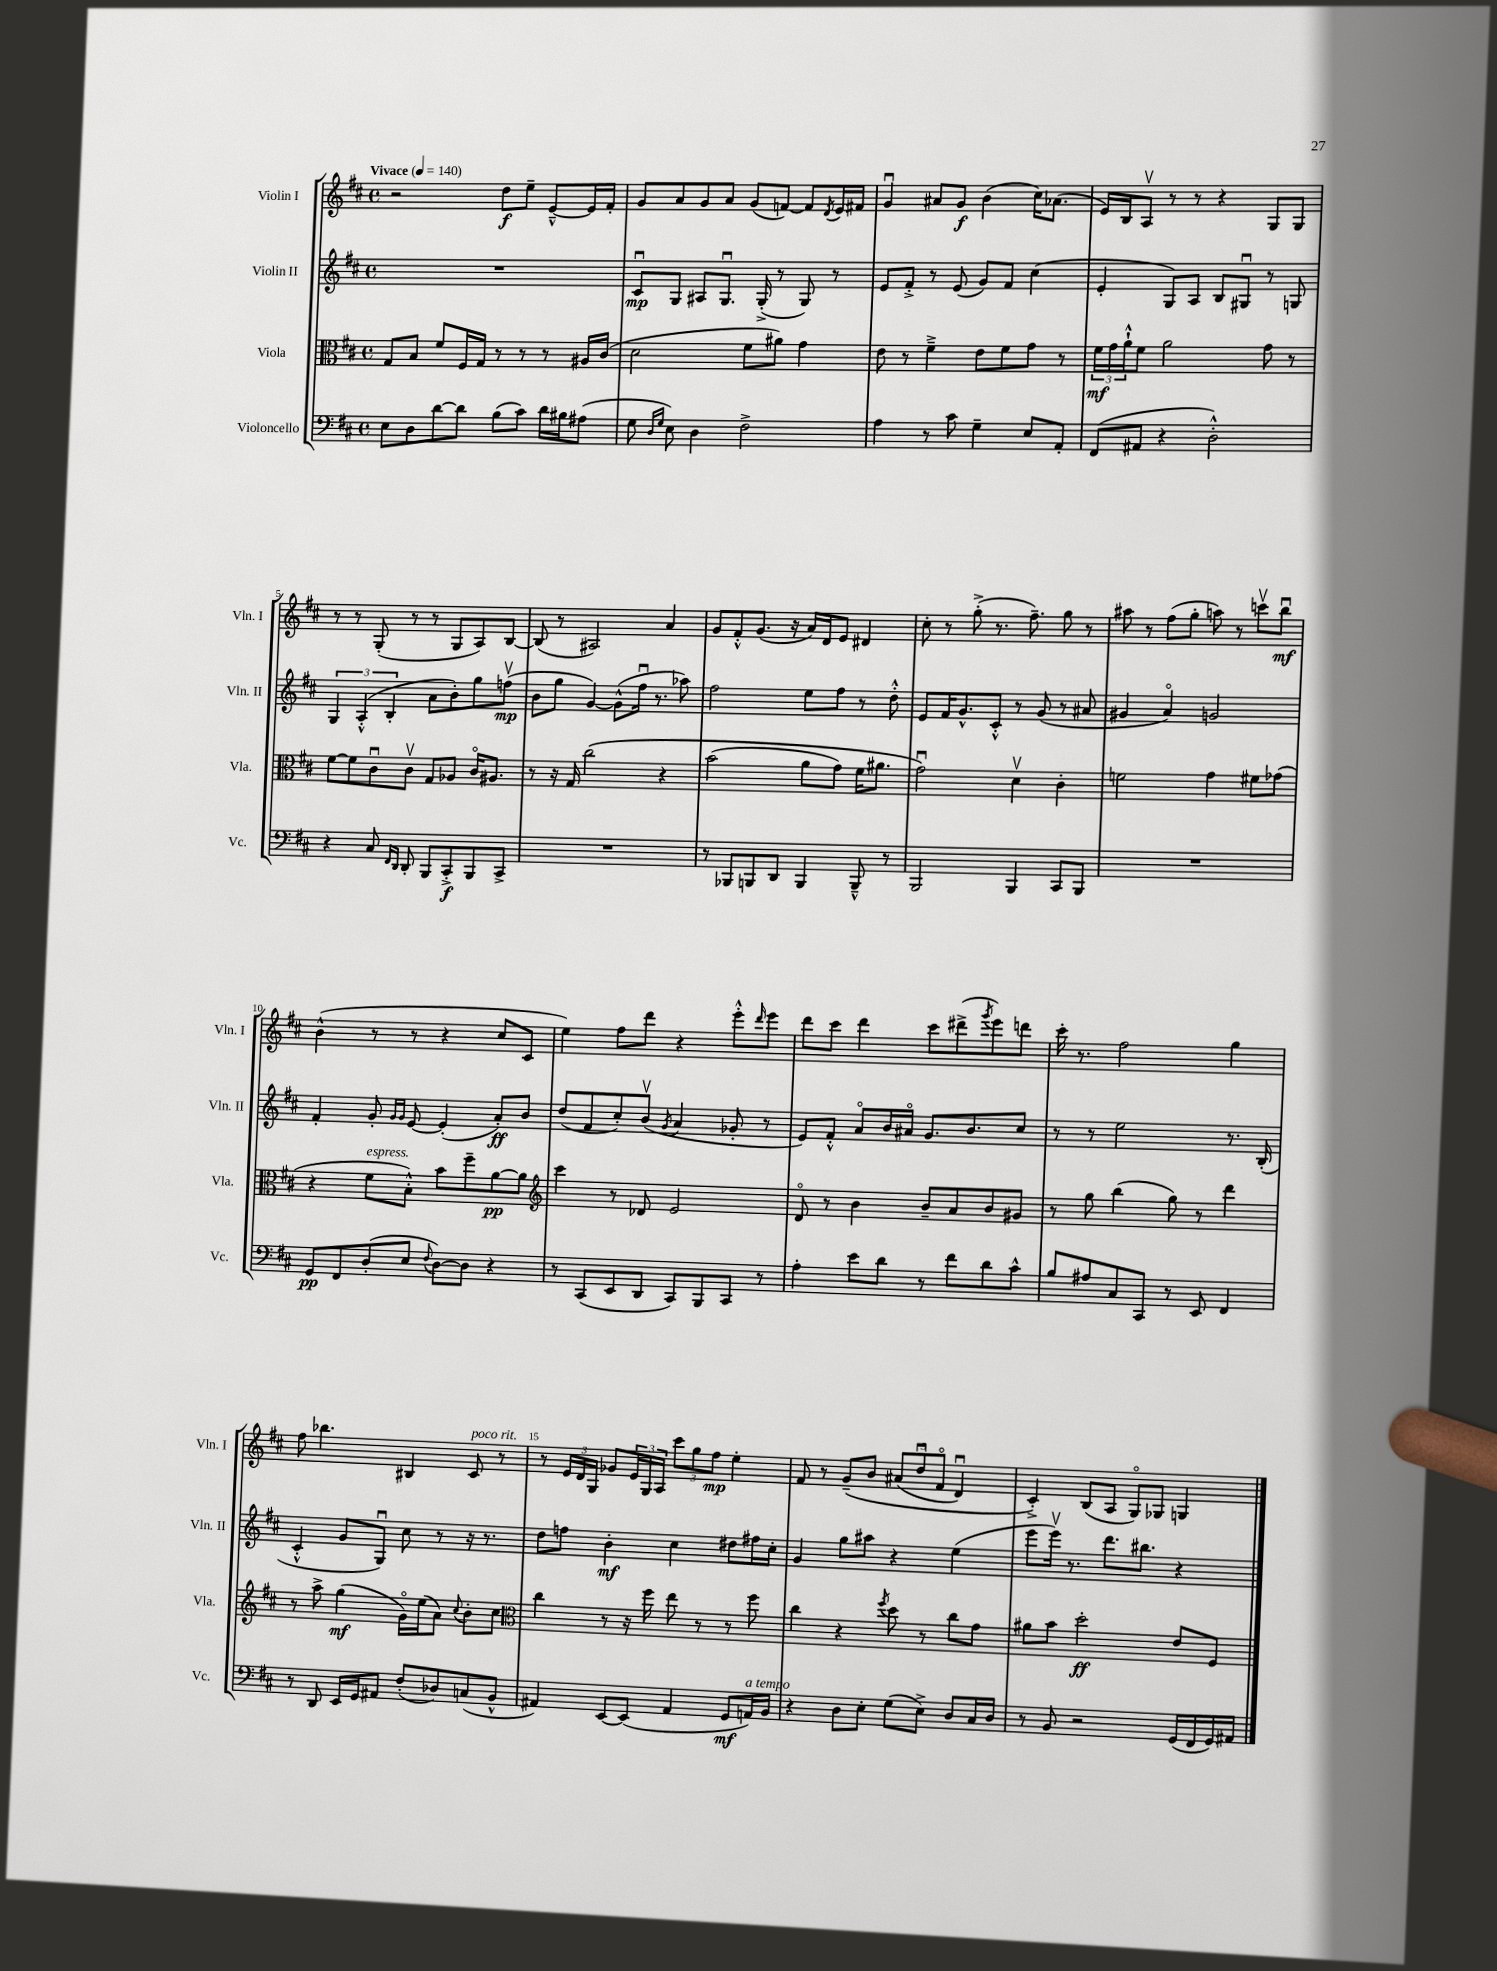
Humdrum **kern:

**kern	**kern	**kern	**kern
*staff4	*staff3	*staff2	*staff1
*clefF4	*clefC3	*clefG2	*clefG2
*k[f#c#]	*k[f#c#]	*k[f#c#]	*k[f#c#]
*M4/4	*M4/4	*M4/4	*M4/4
*met(c)	*met(c)	*met(c)	*met(c)
*MM140	*MM140	*MM140	*MM140
8E	8G	1r	2r
8D	8B	.	.
[8d	8f#	.	.
8d]	16F#	.	.
.	16G	.	.
(8B	8r	.	8dd
8c#)	8r	.	8ee~
16d	8r	.	[8e~^^
16B#	.	.	.
(8A#	16A#	.	16e]
.	(16c#	.	16f#'
=	=	=	=
8G	2d	8c#u	8g
16qqD	.	.	.
16qqG	.	.	.
8E)	.	8G	8a
4D	.	8A#	8g
.	.	8.Gu	8a
2F#^	8f#	.	(8g
.	.	(16G'^	.
.	8a#)	8r	[8f)
.	4g	8G)	8f]
.	.	.	8qd
.	.	8r	16e
.	.	.	16f#
=	=	=	=
4A	8e	8e	4gu
.	8r	8f#'^	.
8r	4f#~^	8r	8a#
8c#	.	(8e	8g
4G~	8e	8g)	(4b
.	8f#	8f#	.
8E	8g	(4cc#	16cc#)
.	.	.	(8.a-
8AA'	8r	.	.
=	=	=	=
(8FF#	24f#	4e'	16e)
.	24g	.	.
.	.	.	16B
.	24a`^^	.	.
8AA#	8f#	.	8Av
4r	2a	8G)	8r
.	.	8A	8r
2D'^^)	.	8B	4r
.	.	8G#u	.
.	8g	8r	8G
.	8r	8G	8G
=	=	=	=
4r	[8f#	6G	8r
.	8f#]	.	8r
.	.	(6A'^^	.
8C#	8c#u	.	(8G'
.	.	6B'	.
16qqFF#	.	.	.
16qqDD	.	.	.
8DD'	8c#v	.	8r
8BBB	8G	8a	8r
8CC#'^	8A-	8b')	8G
8BBB	16c#o	8gg	8A)
.	8.A#	.	.
8CC#^	.	(8ffv	[8B
=	=	=	=
1r	8r	8b	(8B]
.	16r	8gg	8r
.	16G	.	.
.	&(2cc#	[4g)	2A#)
.	.	(8g^^]	.
.	.	16ff#u	.
.	.	8.r	.
.	4r	.	4a
.	.	8aa-)	.
=	=	=	=
8r	(2b	2ff#	8g
8BBB-	.	.	8f#'^^
8BBB	.	.	(8.g
8DD	.	.	.
.	.	.	16r
4BBB	8a	8ee	16a)
.	.	.	16d
.	8g)	8ff#	8e
8BBB~^^	16f#	8r	4d#
.	8.a#	.	.
8r	.	8dd'^^	.
=	=	=	=
2BBB	2gu&)	8e	8cc#'
.	.	16f#	8r
.	.	8.g^^	.
.	.	.	(8gg'^
.	.	8c#'^^	8.r
4BBB	4dv	8r	.
.	.	.	8.ff#~)
.	.	(8g	.
8CC#	4c#'	8r	8gg
8BBB	.	8a#	8r
=	=	=	=
1r	2f	4g#	8aa#
.	.	.	8r
.	.	4ao)	(8ff#
.	.	.	8gg'
.	4g	2g	8aa)
.	.	.	8r
.	8f#	.	8cccv
.	(8g-	.	8bbu
=	=	=	=
8GG	4r	4f#'	(4b^^
8FF#	.	.	.
(8D'	8f#	8g'	8r
.	.	16qqg	.
.	.	16qqg	.
8E	8B'^^)	[8e	8r
8qqF#	.	.	.
[8D)	8b	(4e']	4r
8D]	8ff#~	.	.
4r	[8a	8a')	8cc#
.	8a]	8b	8c#
=	=	=	=
*	*clefG2	*	*
8r	4ccc#	(8dd	4ee)
(8CC#	.	8f#	.
8EE	8r	8cc#')	8ff#
8DD	8d-	(8bv	8ddd
.	.	8qg	.
8CC#)	2e	4a	4r
8BBB	.	.	.
8CC#	.	8g-'	8eee'^^
.	.	.	16qqddd
8r	.	8r	8eee
=	=	=	=
4A'	8do	8e)	8ddd
.	8r	8f#'^^	8ccc#
8e	4b	8ao	4ddd
8d	.	16b	.
.	.	16a#o	.
8r	8b~	8.g	8ccc#
8f#	8a	.	(8ddd#^
.	.	8.b	.
.	.	.	8qggg
8d	8b	.	8eee)
8c#^^	8g#	8cc#	8ddd
=	=	=	=
8B	8r	8r	16ccc#'
.	.	.	8.r
8A#	8gg	8r	.
8C#	(4bb	2ee	2ff#
8CC#	.	.	.
8r	8gg)	.	.
8EE	8r	.	.
4FF#	4ddd	8.r	4gg
.	.	(16B'	.
=	=	=	=
8r	8r	4c#'^^	8ff#
8DD	8aa^	.	4.bb-
16EE	(4gg	8g	.
16GG	.	.	.
8AA#	.	8Gu)	.
(8F#'	16go)	8cc#	4B#
.	(16ee	.	.
8D-)	8a)	8r	.
.	8qqcc#	.	.
(8C	8b'	16r	8c#
.	.	8.r	.
8BB^^	8cc#	.	8r
=	=	=	=
*	*clefC3	*	*
4AA#)	4cc#	8dd	8r
.	.	8ff	24e
.	.	.	24d
.	.	.	24G
[8EE	8r	4b'	8g-
(8EE]	16r	.	24e
.	.	.	24G
.	16ff#	.	.
.	.	.	24A
4AA#	8ee	4cc#	12ccc#
.	.	.	12gg
.	8r	.	.
.	.	.	12ff#
8GG	8r	8dd#	4ee'
16AA)	8ff#	16ff#	.
16BB	.	16cc#'	.
=	=	=	=
4r	4cc#	4g	8f#
.	.	.	8r
8D	4r	8gg	&(8g~
8E'	.	8aa#	8b
.	8qff#	.	.
(8G	8dd	4r	(12a#
.	.	.	12ddu
8E^)	8r	.	.
.	.	.	12f#o
8D	8cc#	(4ee	4du)
16C#	8g	.	.
16D	.	.	.
=	=	=	=
8r	8a#	8eee	4c#'^&)
8BB	8b	16eeev)	.
.	.	8.r	.
2r	2dd'	.	(8B
.	.	8.ddd	8A
.	.	.	8Go)
.	.	8.bb#	.
.	.	.	8G-
(16GG	8e	4r	4G
16FF#	.	.	.
16GG)	8F#	.	.
16AA#	.	.	.
==	==	==	==
*-	*-	*-	*-
